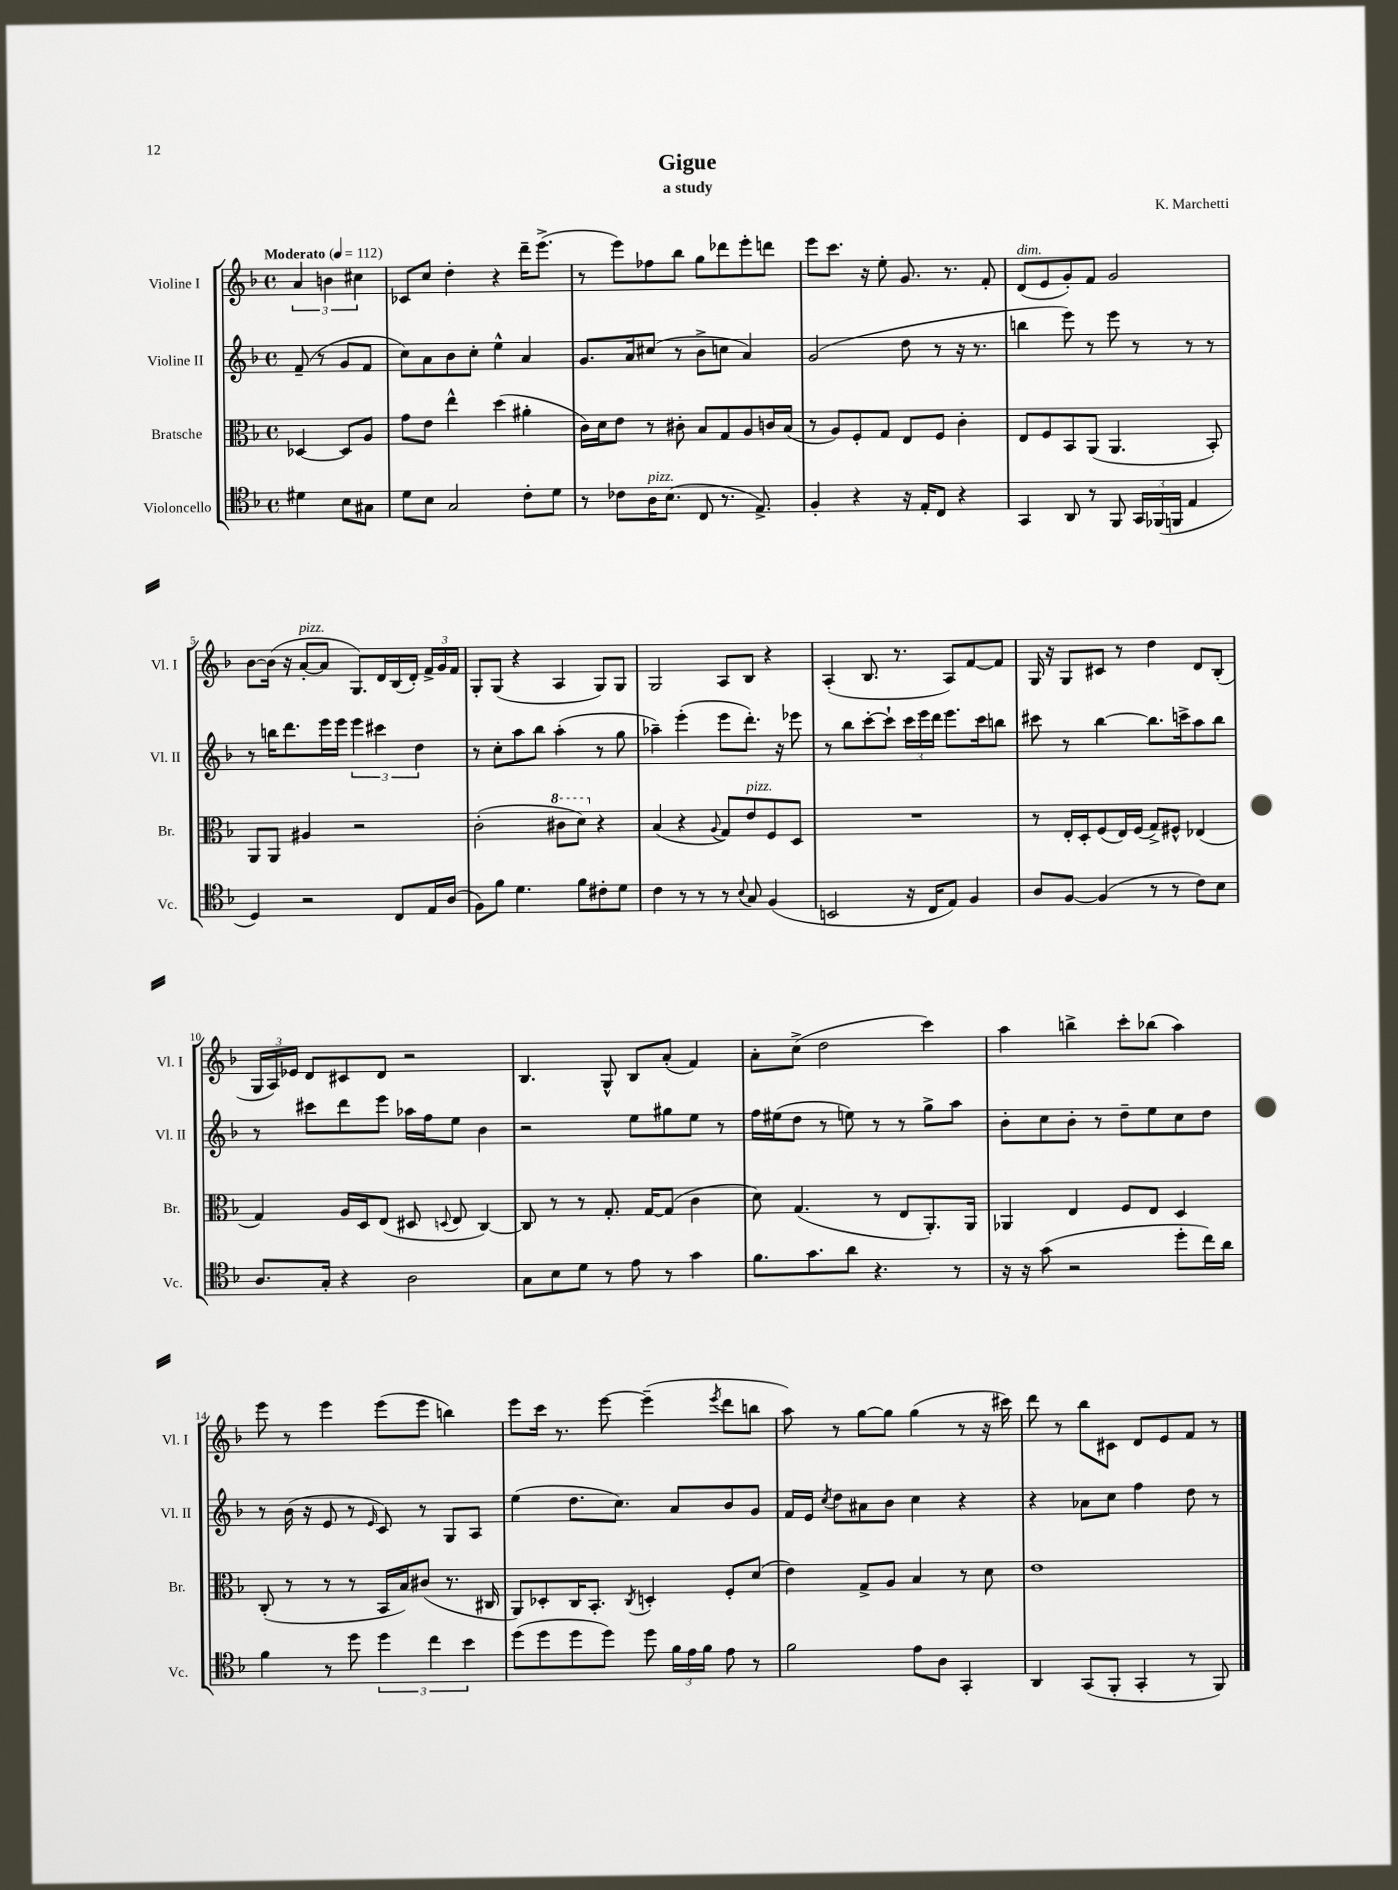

**kern	**kern	**kern	**kern
*staff4	*staff3	*staff2	*staff1
*clefC4	*clefC3	*clefG2	*clefG2
*k[b-]	*k[b-]	*k[b-]	*k[b-]
*M4/4	*M4/4	*M4/4	*M4/4
*met(c)	*met(c)	*met(c)	*met(c)
*MM112	*MM112	*MM112	*MM112
4d#\	[4D-/	(8f~/	6a/
.	.	8r	.
.	.	.	6b\
8B-\L	8D-/]L	8g/L	.
.	.	.	6cc#\
8G#\J	8A/J	8f/J	.
=	=	=	=
8d\L	8g\L	8cc\L)	8c-/L
8B-\J	8e\J	8a\	8cc/J
2G/	4ee^^\	8b-\	4dd'\
.	.	8cc'\J	.
.	(4dd\	4ee^^\	4r
8c'\L	4a#'\	4a/	16ddd~\LK
.	.	.	(8.eee^\J
8d\J	.	.	.
=	=	=	=
8r	16c\LL)	8.g/L	8r
.	16d\J	.	.
8c-\L	8e\J	.	8eee\L)
.	.	16a/k	.
16A\K	8r	(8cc#/J	8ff-\
(8.B-\J	.	.	.
.	8c#'\	8r	8bb-\J
8C/	8B-/L	8b-^\L	8gg\L
8.r	8G/	8cc\J	8ddd-\
.	8A/	4a/)	8eee'\
8.E^/)	.	.	.
.	16c/L	.	8ddd\J
.	(16B-/JJ	.	.
=	=	=	=
4F'/	8r	(2g/	8eee\L
.	8A/L)	.	8.ccc\J
4r	8F'/	.	.
.	.	.	16r
.	8G/J	.	8ee'\
16r	8E/L	8dd\	8.g/
16E'/LK	.	.	.
8C/J	8F/J	8r	.
.	.	.	8.r
4r	4c'\	16r	.
.	.	8.r	.
.	.	.	8f'/
=	=	=	=
4GG/	8E/L	4bb\	(8d/L
.	8F/	.	8e/
8AA/	8BB-/	8eee\)	8g'/)
8r	(8AA/J	8r	8f/J
8FF/	4.AA/	8eee\	2g/
24GG/LL	.	8r	.
(24FF-/	.	.	.
24FF/JJ	.	.	.
4E/	.	8r	.
.	8BB-'/)	8r	.
=	=	=	=
4D/)	8AA/L	8r	[8b-\L
.	8AA/J	16bb\LK	(16b-\]Jk
.	.	8.ddd\	16r
2r	4A#/	.	[8a'/L
.	.	16eee\L	8a/]J
.	.	16eee\JJ	.
.	2r	6eee\	8.G/L)
.	.	6ccc#\	.
.	.	.	16d/L
8C/L	.	.	(16B-/
.	.	.	16d'/JJ)
.	.	6dd\	.
16E/L	.	.	24f^/LL
.	.	.	24g/
(16A/JJ	.	.	.
.	.	.	24f/JJ
=	=	=	=
8F\L)	(2c'\	8r	8G'/L
8f\J	.	8cc'\L	(8G/J
4.d\	.	8aa\	4r
.	.	8bb-\J	.
.	8cc#\L	(4aa'\	4A/
8f\L	8dd\J)	.	.
8c#'\	4r	8r	8G/L)
8d\J	.	8gg\	8G/J
=	=	=	=
4c\	(4B-/	4aa-~\)	2G/
8r	4r	(4eee'\	.
8r	.	.	.
.	8qqA/	.	.
8r	8G/L)	8eee\L	8A/L
8qqB-/	.	.	.
8G/	8e/	8.ddd'\J)	8B-/J
(4F/	8F/	.	4r
.	.	16r	.
.	8D/J	8eee-\	.
=	=	=	=
2BB/	1r	8r	(4A'/
.	.	8bb-\L	.
.	.	[8ccc'\	8.B-/
.	.	8ccc`\]J	.
.	.	.	8.r
16r	.	24ccc\LL	.
.	.	24eee\	.
16C/LK	.	.	.
.	.	24ddd\JJ	.
8E/J)	.	8.eee\L	8A/L)
4F/	.	.	[8f/
.	.	16ccc\k	.
.	.	8bb\J	8f/]J
=	=	=	=
8A/L	8r	8ccc#\	16G/
.	.	.	16r
[8F/J	16E'/LL	8r	8G/L
.	16D'/J	.	.
(4F/]	(8F/	[4bb-\	8c#/J
.	16E/L)	.	8r
.	(16F/JJ	.	.
8r	8G^/L)	8.bb-\]L	4dd\
8r	8F#^^/J	.	.
.	.	16ccc^\k	.
8c\L)	(4E-/	8aa\	8d/L
8B-\J	.	8bb-\J	(8B-'/J
=	=	=	=
8.A/L	4G/)	8r	24G/LL
.	.	.	24A/)
.	.	.	24e-/JJ
.	.	8ccc#\L	8d/L
16G'/Jk	.	.	.
4r	16A/LL	8ddd\	8c#/
.	16D/J	.	.
.	(8E/J	8eee\J	8d/J
2A\	8D#/	16aa-\LL	2r
.	.	16ff\J	.
.	8qqD/	.	.
.	8E/	8ee\J	.
.	[4C/)	4b-\	.
=	=	=	=
8G\L	8C/]	2r	4.B-/
8B-\	8r	.	.
8d\J	8r	.	.
8r	8.G'/	.	8G^^/
8e\	.	8ee\L	8B-/L
.	[16G/LK	.	.
8r	(8G/]J	8gg#\	(8a'/J
4g\	4c\	8ee\J	4f/)
.	.	8r	.
=	=	=	=
8.f\L	8d\)	16ff\LL	8a'\L
.	.	(16ee#\J	.
.	(4.G/	8dd\J	(8cc^\J
8.g\	.	.	.
.	.	8r	2dd\
8a\J	.	8ee\)	.
4.r	8r	8r	.
.	8E/L	8r	.
.	8.AA'/)	8gg^\L	4ccc\)
8r	.	8aa\J	.
.	16AA/Jk	.	.
=	=	=	=
16r	4AA-/	8b-'\L	4aa\
16r	.	.	.
(8g\	.	8cc\	.
2r	4E/	8b-'\J	4bb^\
.	.	8r	.
.	8F/L	8dd~\L	8ccc'\L
.	8E/J	8ee\	(8bb-\J
8dd'\L	4D/	8cc\	4aa\)
16cc\L)	.	8dd\J	.
16a\JJ	.	.	.
=	=	=	=
4f\	(8C'/	8r	8eee\
.	8r	(16b-\	8r
.	.	16r	.
8r	8r	8e/	4eee\
8dd\	8r	8r	.
.	.	16qqe/	.
6dd\	16BB-/LL	8c/)	(8eee\L
.	16B-/J)	.	.
.	(8c#/J	8r	8eee\J
6cc\	.	.	.
.	8.r	8G/L	4bb\)
6b-\	.	.	.
.	.	8A/J	.
.	16C#/	.	.
=	=	=	=
(8dd\L	8AA/L)	(4ee\	8eee\L
8dd\	8D-'/	.	16ccc\Jk
.	.	.	8.r
8dd\	16C/K	8.dd\L	.
.	8.BB-'/J	.	.
8dd\J)	.	.	[8eee\
.	.	8.cc\J)	.
.	8qC/	.	.
8dd\	4D'/	.	(4eee~\]
24f\LL	.	8a/L	.
24e\	.	.	.
24f\JJ	.	.	.
.	.	.	8qeee/
8e\	8F'/L	8b-/	8ddd\L
8r	(8d/J	8g/J	8bb\J
=	=	=	=
2f\	4e\)	16f/LL	8aa\)
.	.	16e/JJ	.
.	.	8qcc/	.
.	.	8dd\L	8r
.	8G^/L	8a#\	[8gg\L
.	8A/J	8b-\J	8gg\]J
8e\L	4B-/	4cc\	(4gg\
8A\J	.	.	.
4GG'/	8r	4r	8r
.	8d\	.	16r
.	.	.	16ccc#\)
=	=	=	=
4AA/	1e	4r	8ddd\
.	.	.	8r
(8GG/L	.	8a-\L	8bb-\L
8FF'/J	.	8cc\J	8c#\J
4GG'/	.	4ff\	8d/L
.	.	.	8e/
8r	.	8dd\	8f/J
8FF/)	.	8r	8r
==	==	==	==
*-	*-	*-	*-
